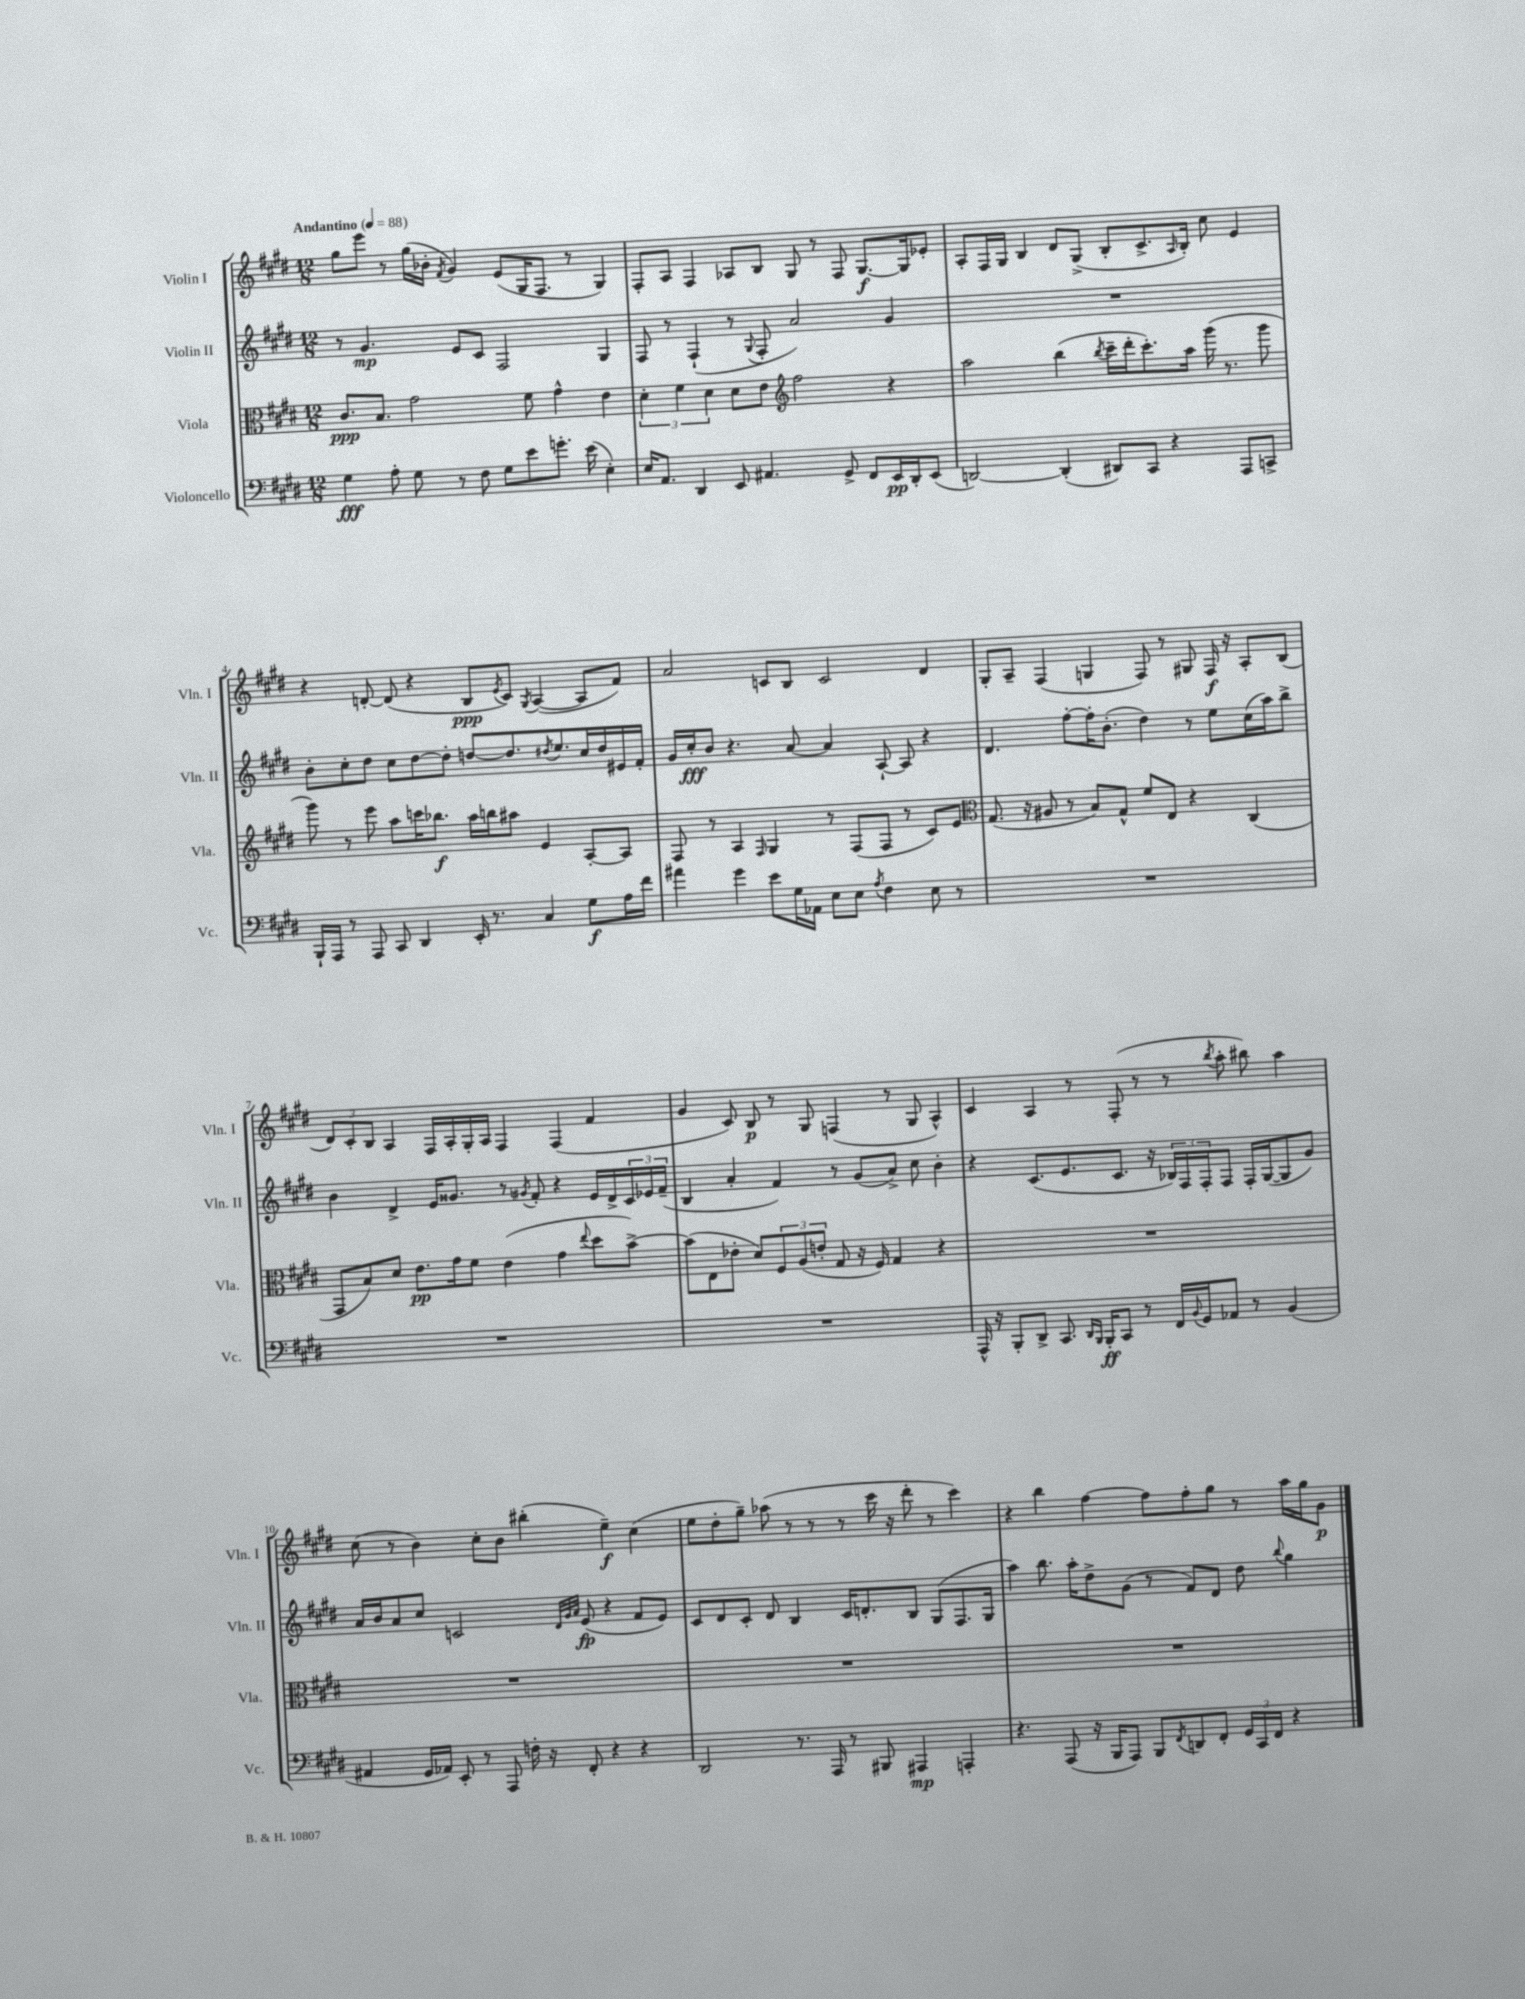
<<
\new StaffGroup <<
\new Staff = "s0" \with { instrumentName = "Violin I" shortInstrumentName = "Vln. I" } {
    \clef treble \key e \major \numericTimeSignature \time 12/8 \tempo "Andantino" 4 = 88
    gis''8 e'''8 r8 gis''16( bes'16-. \acciaccatura { fis'8 } gis'4) e'8( gis16 fis8. r8 gis4) |
    fis8-. a8 fis4 aes8 b8 gis8 r8 fis8 gis8.~\f gis16 ees'8-. |
    a8-. fis16 gis16 b4 dis'8 gis8->( b8-. cis'8.-> \grace { a16 } b16-.) cis''8 e'4 |
    r4 d'8~-. d'8( r4 b8\ppp \acciaccatura { e'8 } cis'8) \acciaccatura { gis8 } a4~( a8 fis'8) |
    a'2 c'8 b8 c'2 dis'4 |
    gis8-. a8-- fis4( g4 fis8) r8 gis8 fis16\f r16 a8-. b8( |
    \tuplet 3/2 { dis'8) cis'8-. b8 } a4 fis16 a16-. gis16-. a16 fis4 fis4( fis'4 |
    gis'4 cis'8) b8\p r8 gis8 f4( r8 gis8 a4-^) |
    cis'4 a4 r8 fis8-.( r8 r8 \acciaccatura { b''8 } a''8-. bis''8) a''4 |
    cis''8( r8 b'4) cis''8-. b'8 bis''4-.( e''4--\f) cis''4( |
    e''8 dis''8-. gis''8--) aes''8( r8 r8 r8 cis'''16 r16 dis'''8-. r8 cis'''4) |
    r4 b''4 fis''4~ fis''8 fis''8-. gis''8 r8 a''16 gis''16 gis'8\p \bar "|." |
}
\new Staff = "s1" \with { instrumentName = "Violin II" shortInstrumentName = "Vln. II" } {
    \clef treble \key e \major \numericTimeSignature \time 12/8
    r8 gis'4.\mp e'8 cis'8 fis2 gis4 |
    fis8 r8 fis4-!( r8 \appoggiatura { gis8 } fis8-. a'2) gis'4 |
    R1. |
    b'8-. cis''8-. dis''8 cis''8 dis''8~ dis''8-. d''8~ d''8. \acciaccatura { dis''8 } e''8. cis''16 dis''16 eis'16 fis'16-. |
    gis'16 cis''16-.\fff b'8 r4. a'8~ a'4 a8~-! a8 r4 |
    dis'4. fis''8~-. fis''16-. b'8.-.( dis''4) r8 e''8 cis''16( a''16) b''8-> |
    b'4 dis'4-> e'16 gisis'8. r8 \acciaccatura { gis'8 } fis'8-. r4 e'16 dis'16-> \tuplet 3/2 { cis'16 ees'16 fis'16--( } |
    b4 a'4-. fis'4) r8 gis'8( a'8->) cis''8 b'4-. |
    r4 cis'8.( e'8. cis'8. r16 \tuplet 3/2 { bes16) fis16 fis16-. } fis8 fis16-. gis16~( gis8 gis'8) |
    a'16 b'16 a'8 cis''8 c'2 \grace { dis'32 gis'32 a'32 } e'8\fp( r4 fis'8 e'8) |
    cis'8 dis'8 cis'8-. dis'8 b4 cis'16 d'8.-. b8 gis8( fis8. gis16 |
    a''4) b''8. a''16-. dis''8-> gis'8( r8 fis'8) dis'8 dis''8 \appoggiatura { b''8 } gis''4 \bar "|." |
}
\new Staff = "s2" \with { instrumentName = "Viola" shortInstrumentName = "Vla." } {
    \clef alto \key e \major \numericTimeSignature \time 12/8
    cis'8.\ppp b8. gis'2 fis'8 gis'4-^ e'4 |
    \tuplet 3/2 { dis'4-. fis'4 dis'4 } dis'8 e'8 \clef treble fis''2 r4 |
    a''2 b''4( \acciaccatura { b''8 } cis'''16-- dis'''16-. cis'''8.-.) a''16 gis'''16( r8. gis'''8 |
    gis'''8) r8 e'''8 a''8 c'''16 bes''8.\f a''16 b''16 ais''8 e'4 a8~-. a8 |
    fis8 r8 a4 \grace { fis16 } gis4 r8 fis8( fis8 r8 cis'8) e'8 |
    \clef alto gis8.( r16 ais8 r8 b8) gis8-^ fis'8 e8 r4 cis4( |
    gis,8 b8) dis'8 e'8.\pp gis'16 fis'8 e'4( gis'4 \appoggiatura { e''8 } dis''8 b'8~->) |
    b'8( e8 ees'8-. dis'8) \tuplet 3/2 { fis8 a8( e'8-. } gis8 r16 fis16) gis4 r4 |
    R1. |
    R1. |
    R1. |
    R1. \bar "|." |
}
\new Staff = "s3" \with { instrumentName = "Violoncello" shortInstrumentName = "Vc." } {
    \clef bass \key e \major \numericTimeSignature \time 12/8
    gis4\fff a8-. gis8 r8 fis8 gis8 e'8 g'8.-. e'16( e4-.) |
    e16 a,8. dis,4 e,8 ais,4. gis,8-> fis,8 e,16\pp dis,16-. e,8( |
    d,2~) d,4-.( dis,8) cis,8 r4 a,,8 c,8-> |
    b,,16-! a,,16 r8 a,,8 cis,8 dis,4 e,16-. r8. cis4 gis8\f a16 fis'16 |
    ais'4 gis'4 e'8 gis16 aes,16 e8 e8 \acciaccatura { a8 } fis4 e8 r8 |
    R1. |
    R1. |
    R1. |
    a,,16-^ r16 b,,8-. dis,8-> cis,8. \grace { dis,16 b,,16 } b,,16-.\ff cis,8 r8 fis,16 \appoggiatura { b,8 } gis,16 aes,8 r8 b,4( |
    ais,4 gis,16 aes,16) e,8-. r8 a,,8 f16-. r16 fis,8-. r4 r4 |
    dis,2 r8. a,,16 r8 bis,,8 ais,,4\mp a,,4-. |
    r4. a,,8( r16 b,,16 a,,8) b,,8 \acciaccatura { fis,8 } d,8 fis,8-. \tuplet 3/2 { gis,16 cis,16 fis,16 } r4 \bar "|." |
}
>>
>>
